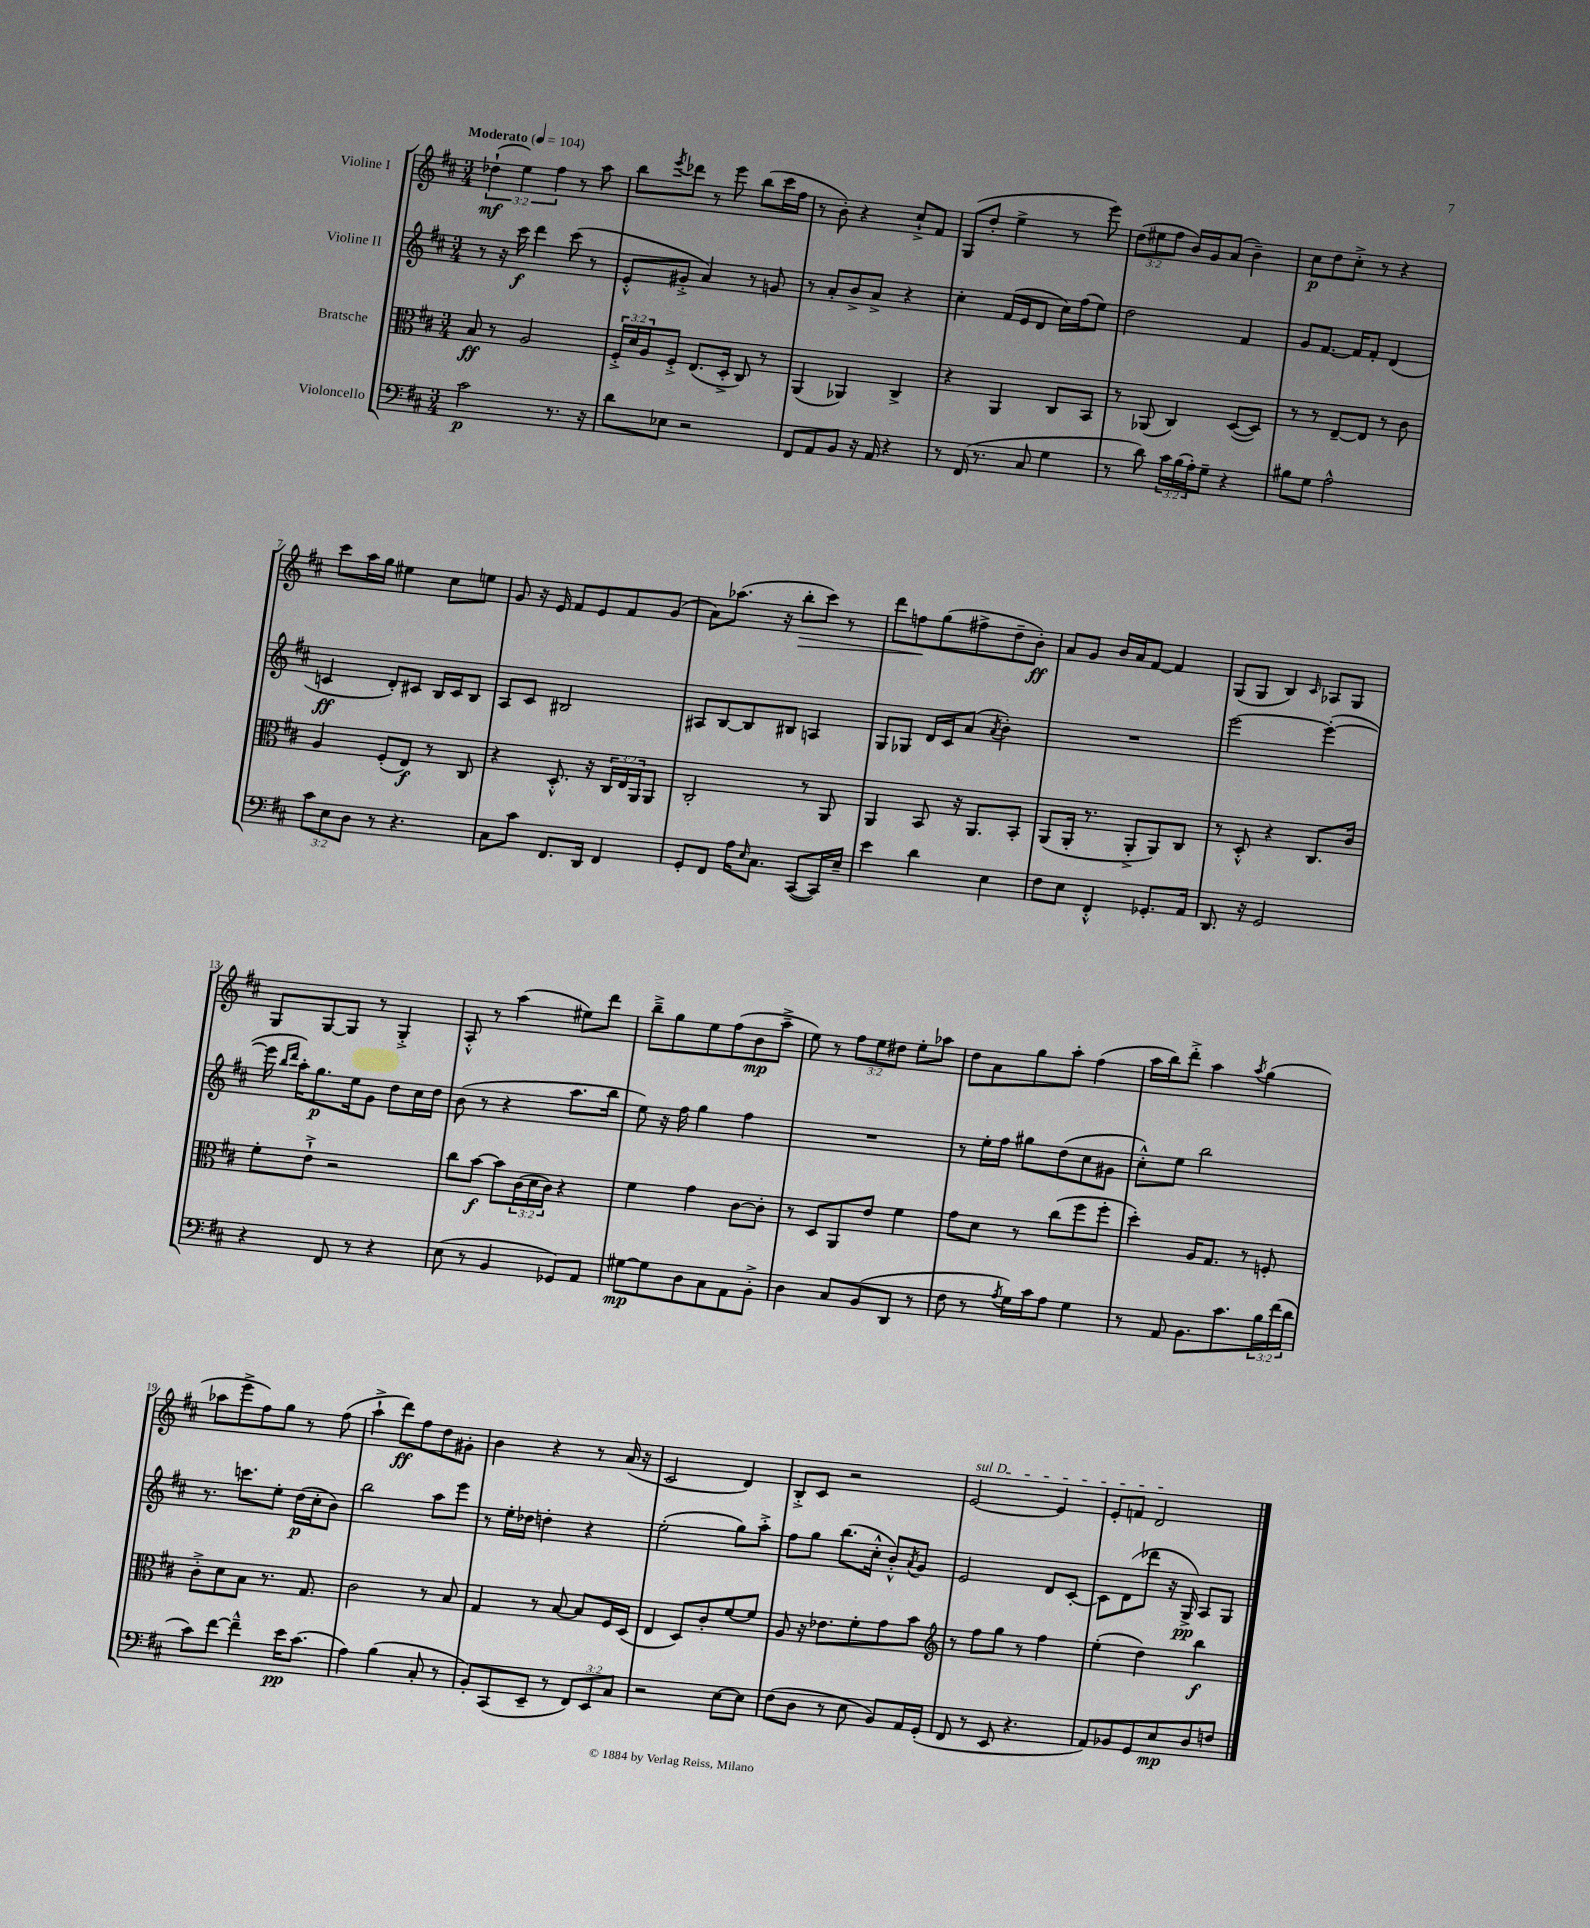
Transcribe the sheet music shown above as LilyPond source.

<<
\new StaffGroup <<
\new Staff = "s0" \with { instrumentName = "Violine I" } {
    \clef treble \key d \major \numericTimeSignature \time 3/4 \override Staff.TupletNumber.text = #tuplet-number::calc-fraction-text \tempo "Moderato" 4 = 104
    \tuplet 3/2 { des''4-!\mf( e''4) fis''4 } r8 a''8 |
    b''8 \acciaccatura { e'''8 } des'''8 r8 e'''8 b''8( cis'''16 fis''16 |
    r8 b'8-.) r4 cis''8-!-> fis'8 |
    g8( d''8-. e''4-> r8 e'''8) |
    \tuplet 3/2 { d''8( eis''8 fis''8 } b'16) g'16 a'8( b'4--) |
    cis''8\p d''8 cis''8-.-> r8 r4 |
    cis'''8 a''16 g''16 eis''4 cis''8 e''8 |
    g'8 r16 e'16 fis'8 e'8 fis'8 g'8( |
    a'8) aes''8.( r16 b''8-.\> cis'''8) r8 |
    d'''8 f''8\! g''8( fis''8-> d''8-- b'8-.\ff) |
    a'8 g'8 b'16 a'16 fis'8~ fis'4 |
    g8( g8 b4) \grace { cis'16 } aes8 g8 |
    g8 g8~ g8 r8 g4-.-> |
    a8-.-^ r8 a''4( eis''8) d'''8 |
    b''8---> g''8 e''8 fis''8( b'8\mp a''8---> |
    e''8) r8 \tuplet 3/2 { fis''8 e''8 dis''8 } e''8-. aes''8 |
    d''8 a'8 g''8 a''8-. fis''4( |
    a''16 b''16) d'''8-.-> a''4 \acciaccatura { a''8 } g''4( |
    aes''8 e'''8-> fis''8) g''8 r8 fis''8( |
    a''4-!-> d'''8\ff) fis''8 d''8 gis'8-. |
    b'4 r4 r8 a'16( r16 |
    cis'2 d'4) |
    b8-.-> cis'8 r2 |
    \once \override TextSpanner.bound-details.left.text = \markup { \italic "sul D" } e'2~\startTextSpan e'4 |
    e'8-. f'8 d'2\stopTextSpan \bar "|." |
}
\new Staff = "s1" \with { instrumentName = "Violine II" } {
    \clef treble \key d \major \numericTimeSignature \time 3/4
    r8 r16 cis'''16\f d'''4 cis'''8( r8 |
    e'8-.-^ gis'8-.-> a'4) r8 g'8 |
    r8 a'8-. b'8-> a'8-> r4 |
    cis''4-. fis'16( e'16 d'8 cis''16) fis''16( e''8) |
    d''2 fis'4 |
    g'8 fis'8.~ fis'16 fis'8-. d'4( |
    c'4\ff d'8-.) cis'8 b16 cis'16 b8 |
    a8 cis'8 bis2 |
    ais8 b8~ b8 bis8 a4 |
    g8 ges8 d'16 cis'16 a'8( \acciaccatura { a'8 } b'4-.) |
    R2. |
    e'''2~ e'''4~-.( |
    e'''16 \grace { b''16 d'''16 } a''16-.) g''8.\p e''16 g'8 d''8 cis''16 d''16 |
    b'8( r8 r4 a''8. b''16 |
    e''8) r16 fis''16 g''4 fis''4 |
    R2. |
    r8 e''16-. fis''16 gis''8 d''8( cis''8 gis'8 |
    cis''8-.-^) e''8 b''2 |
    r8. c'''8. e''8-. d''16\p( cis''16-. b'8) |
    b''2 a''8 e'''8 |
    r8 e''16-. des''16 d''4-. r4 |
    e''2-.( g''8) a''8-.-> |
    fis''8 g''8 b''8.( cis''16-.-^ b'8-.-^) \acciaccatura { a'8 } g'8 |
    e'2 d'8 cis'8~-. |
    cis'8 d'8( des'''8 r16 g16->\pp) a8 g8 \bar "|." |
}
\new Staff = "s2" \with { instrumentName = "Bratsche" } {
    \clef alto \key d \major \numericTimeSignature \time 3/4 \override Staff.TupletNumber.text = #tuplet-number::calc-fraction-text
    b8\ff r8 a2 |
    \tuplet 3/2 { fis16-.-> d'16 a16 } fis8-.-> e8.( d16-.-> cis8) r8 |
    a,4( aes,4) cis4-> |
    r4 a,4 cis8 b,8 |
    r8 aes,8( cis4) d8~( d8) |
    r8 r8 e8~-- e8 r8 cis'8 |
    a4 fis8-.( e8\f) r8 cis8 |
    r4 d8.-.-^ r16 \tuplet 3/2 { cis16 e16 a,16 } a,8 |
    cis2-. r8 a,8 |
    a,4 b,8 r16 a,8. b,8-. |
    a,8( a,16-. r8. a,8-.-> a,8) cis8 |
    r8 d8-.-^ r4 cis8. cis'16 |
    fis'8-. e'8-!-> r2 |
    cis''8 b'8~\f b'8 \tuplet 3/2 { cis'16( d'16 cis'16) } r4 |
    fis'4 g'4 cis'8~ cis'8-. |
    r8 d8 a,8 e'8 fis'4 |
    g'8 d'8 r8 cis''8( fis''8 fis''8-. |
    d''4-.) a16 g8. r8 f8-. |
    cis'8-.-> d'8 b8 r8. g8. |
    cis'2 r8 b8 |
    g4 r8 b8~ b8 fis16 d16( |
    e4 d8) cis'8-. fis'8~ fis'8 |
    a8 r16 ees'8. fis'8-. g'8 b'8 |
    \clef treble r8 fis''8 g''8 r8 fis''4 |
    e''4-.( d''4) b''4\f \bar "|." |
}
\new Staff = "s3" \with { instrumentName = "Violoncello" } {
    \clef bass \key d \major \numericTimeSignature \time 3/4 \override Staff.TupletNumber.text = #tuplet-number::calc-fraction-text
    cis'2\p r8. r16 |
    d'8 ees8 r2 |
    fis,8 a,8 b,8 r16 a,16 r4 |
    r8 fis,16( r8. cis8 g4 |
    r8 d'8) \tuplet 3/2 { cis'16 b16( a16-.) } g8-- r4 |
    bis8 g8 a2-^ |
    \tuplet 3/2 { cis'8 e8 d8 } r8 r4. |
    cis8 cis'8 fis,8. d,16 fis,4 |
    g,8-. fis,8 a16 \grace { e16 } cis8. cis,8~( cis,16) e16-- |
    e'4 d'4 e4 |
    fis8 e8 fis,4-.-^ ges,8.-. a,16 |
    d,8. r16 g,2 |
    r4 fis,8 r8 r4 |
    e8( r8 b,4 ges,8) a,8 |
    gis8~\mp gis8 d8 cis8 a,8 b,8-.-> |
    d4 cis8 b,8( d,8 r8 |
    fis8 r8 \acciaccatura { a8 } g16) cis'16 a8 g4 |
    r8 a,8 b,8. cis'8. \tuplet 3/2 { b16 fis'16( d'16 } |
    cis'8) fis'8~ fis'4---^ e'16\pp cis'8.( |
    a4) b4( cis8-. r8 |
    b,8-.) cis,8( e,8-- r8 \tuplet 3/2 { fis,8) e,8 cis8 } |
    r2 e8~ e8 |
    fis8( d8 r8 e8 b,8) a,16 g,16-.( |
    fis,8 r8 e,8 r4. |
    a,8) bes,8 g,8 e8\mp d8 f8 \bar "|." |
}
>>
>>
